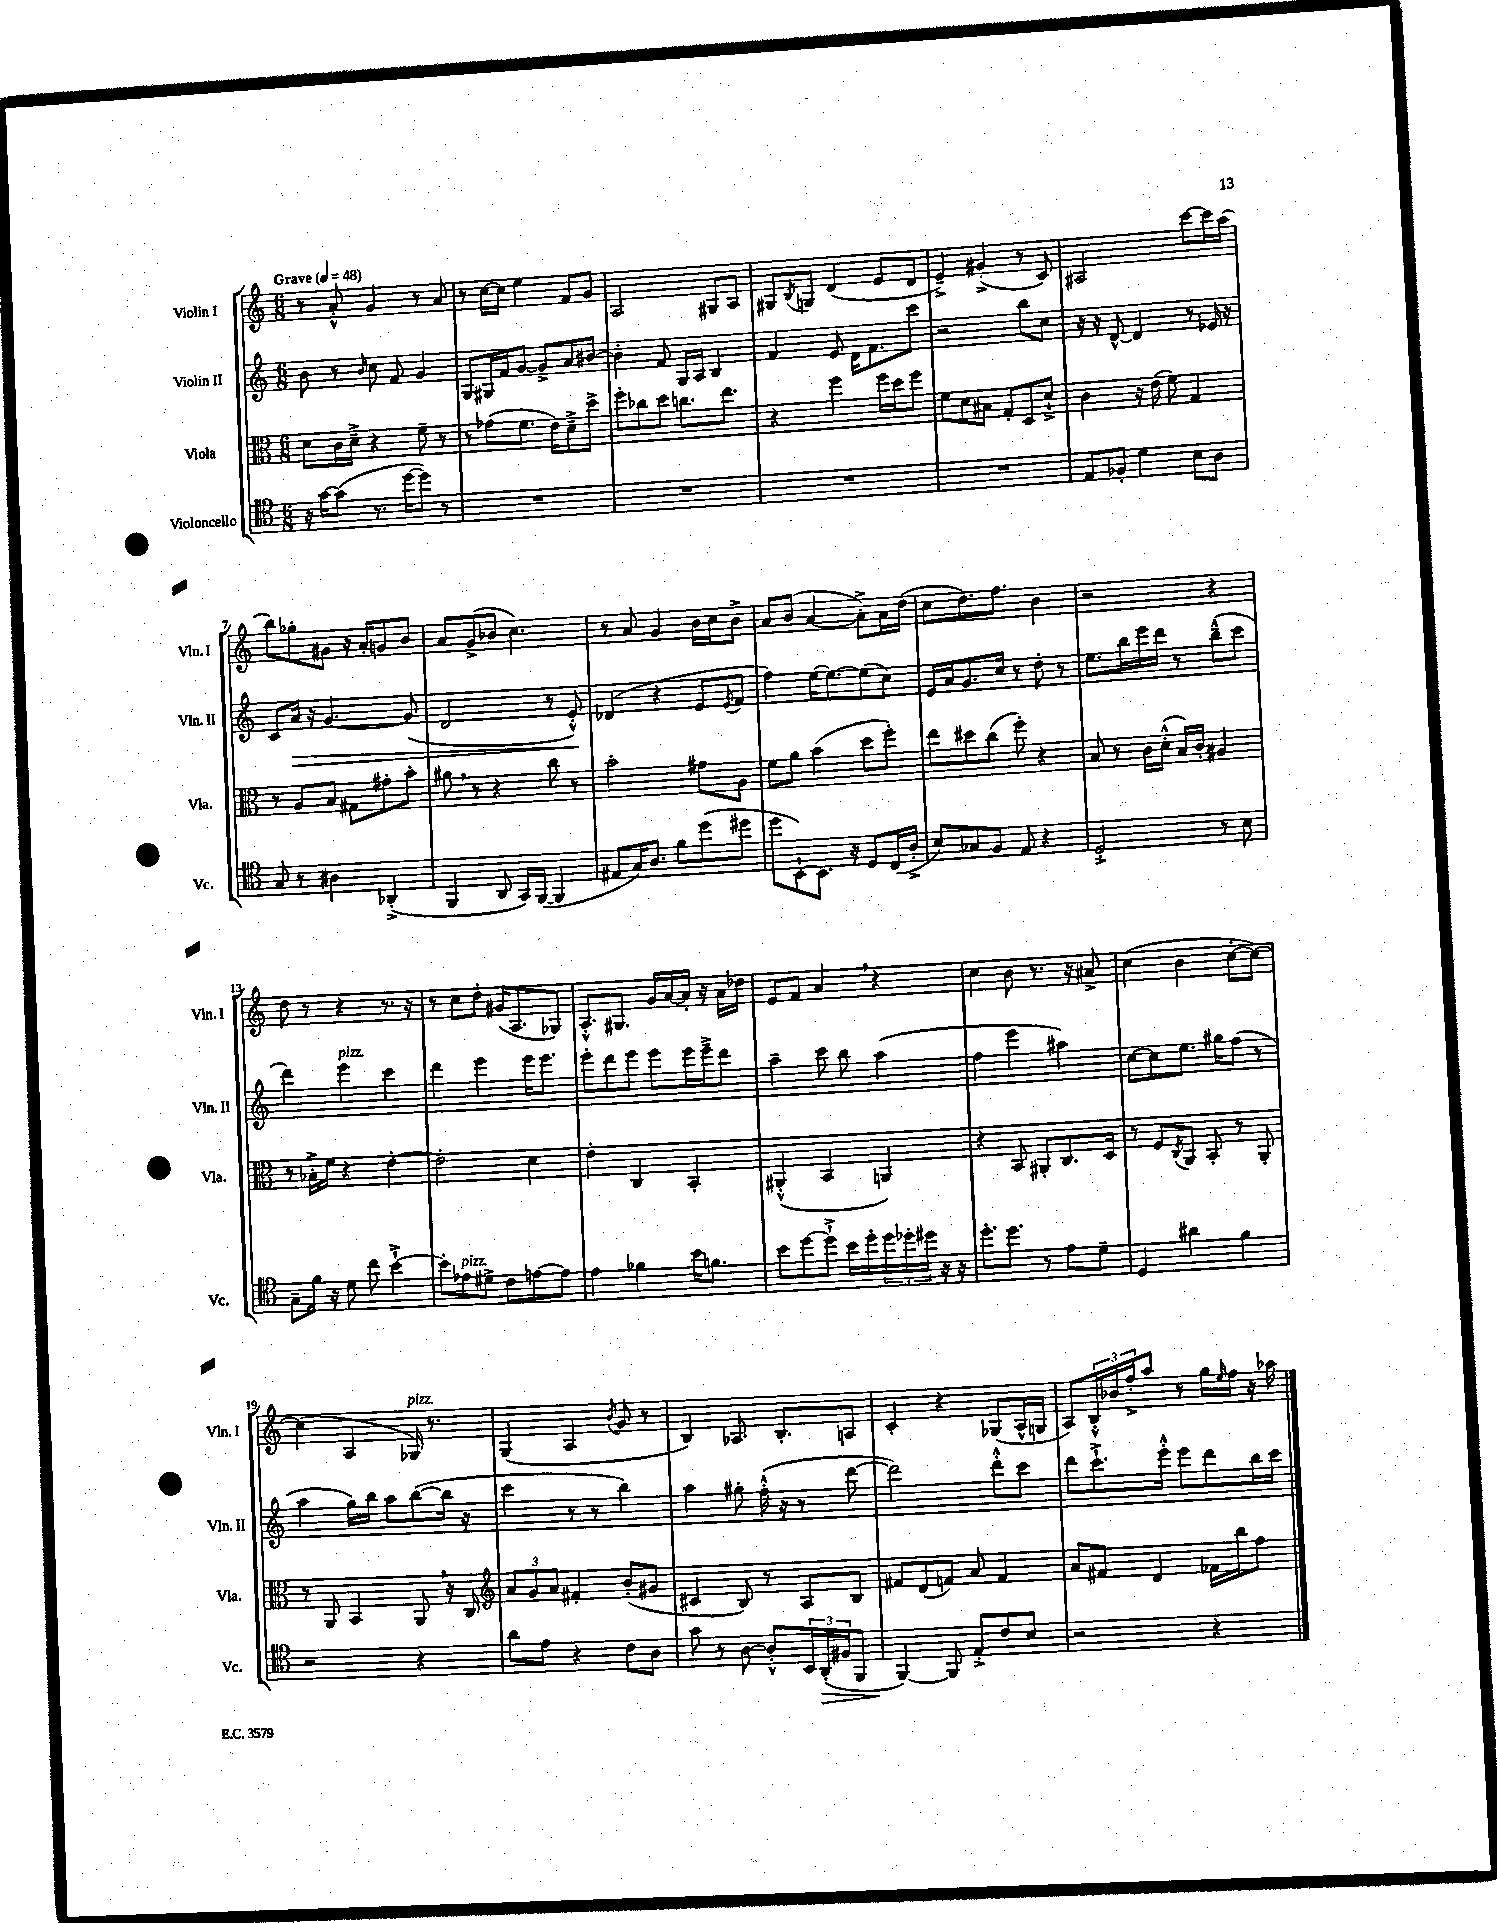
<<
\new StaffGroup <<
\new Staff = "s0" \with { instrumentName = "Violin I" shortInstrumentName = "Vln. I" } {
    \clef treble \key c \major \numericTimeSignature \time 6/8 \tempo "Grave" 4 = 48
    r8 a'8-.-^ g'4 r8 a'8 |
    r8 c''16~ c''16 e''4 f'8 g'8 |
    a2 gis8 a8 |
    gis8 \acciaccatura { b8 } g8 d'4( e'8 d'8 |
    e'4--->) gis'4-.->( r8 c'8) |
    ais2 c'''8~ c'''16 a''16( |
    b''8) ges''8-. gis'8 r16 a'16-. g'8 b'8 |
    a'8 g'8->( bes'8 c''4.) |
    r8 a'8 g'4 b'16 c''16 b'8-> |
    a'8 b'8( a'4~ a'8-.->) a'16 d''16( |
    c''8 d''8.) f''8. b'4 |
    r2 r4 |
    d''8 r8 r4 r8. r16 |
    r8 c''8 d''8-. gis'16( a8. ges8) |
    a8.-.-^ gis8. g'16 a'16~ a'16-. r16 a'16 des''16 |
    e'8 f'8 a'4 \breathe r4 |
    c''4 b'8 r8. r16 ais'8-> |
    c''4( b'4 c''8~-. c''8~) |
    c''4( a4 ges16^\markup { \italic "pizz." }) r8. |
    g4( a4 \acciaccatura { b'8 } g'8 r8 |
    b4) aes8. b8.-. a8 |
    c'4-. r4 ges8( a16-^ g16 |
    a8) \tuplet 3/2 { b16-.-^ bes'16 f''16-.-> } a''8 r8 g''16 \grace { e''16 } f''16 r16 aes''16 \bar "|." |
}
\new Staff = "s1" \with { instrumentName = "Violin II" shortInstrumentName = "Vln. II" } {
    \clef treble \key c \major \numericTimeSignature \time 6/8
    b'8 r8 \grace { b'16 } c''8 f'8 g'4 |
    g8 gis16 f'16 g'8~ g'8-> a'8 bis'8~ |
    bis'4-. f'8 g16 a16 b4 |
    f'4 e'8 d'16 f'8. c'''8 |
    r2 b''8 c''8 |
    r16 r16 d'8~-^ d'4 r8 ees'16 r16 |
    c'8 a'16\> r16 g'4.~ g'8( |
    d'2 r8 e'8-.-^\!) |
    des'4( r4 e'8 \acciaccatura { e'8 } f'8 |
    f''4) e''16~ e''8.~ e''8( c''8) |
    e'16 a'16 g'8. c''16 r8 d''8-. r8 |
    e''8. b''16 e'''16 d'''16 r8 b''8---^( c'''8 |
    d'''4) e'''4^\markup { \italic "pizz." } c'''4 |
    d'''4 e'''4 e'''16 e'''8. |
    e'''8-. d'''8 e'''8 e'''8 e'''16 e'''16---> d'''8 |
    a''4-- c'''8 b''8 a''4( |
    f''4 e'''4 ais''4) |
    c''8~ c''8 e''8. gis''16 f''8( r8 |
    a''4 g''16) b''16 a''8 b''8~( b''16 r16 |
    c'''4 r8 r8 b''4) |
    a''4 gis''8-. f''16-.-^( r16 r8 d'''8~ |
    d'''2) d'''8-.-^ c'''8 |
    d'''8 c'''8.-!-> e'''16-.-^ e'''8 d'''8 b''16 c'''16 \bar "|." |
}
\new Staff = "s2" \with { instrumentName = "Viola" shortInstrumentName = "Vla." } {
    \clef alto \key c \major \numericTimeSignature \time 6/8
    d'8 c'16 d'16---> r4 f'8-- r8 |
    r8 ges'8( f'8. e'16) d'8---> d''8-> |
    f''8-. ces''8 d''8 c''8. e''8. |
    r4 f''4 f''16 d''16 f''8 |
    f'8 d'8 bis8 g8-. d8 d'8-!-> |
    c'4 r16 e'16( f'8) g4 |
    r8 a8 b8 gis8 gis'8-. b'8-. |
    ais'8 \breathe r8 r4 c''8 r8 |
    b'2-. gis'8 a8 |
    f'8 a'8 b'4( d''8 f''8-.) |
    e''8 dis''8 c''8( f''8-.) r4 |
    b8 r8 c'16 d'16-.-^( b16) c'16-. ais4 |
    r8 bes16-.-> f'16 r4 e'4~-. |
    e'2-. d'4 |
    e'4-. c4 b,4-. |
    ais,4-.-^( b,4 a,4) |
    r4 b,8 ais,8-. c8. d16 |
    r8 f8 \acciaccatura { c8 } a,8 b,8-. r8 a,8-. |
    r8 a,8 b,4 a,8 \breathe r16 c16 |
    \clef treble \tuplet 3/2 { a'8 g'8 a'8 } fis'4-. b'8-.( gis'8 |
    cis'4 b8) r8 a8 b8 |
    fis'8 d'8( f'8) a'8 f'4 |
    a'8 fis'8 d'4 fes'16 b''16 f''8 \bar "|." |
}
\new Staff = "s3" \with { instrumentName = "Violoncello" shortInstrumentName = "Vc." } {
    \clef tenor \key c \major \numericTimeSignature \time 6/8
    r16 g'16~ g'8( r8. d''16~ d''8) r8 |
    R2. |
    R2. |
    R2. |
    R2. |
    e8 fes8-. d'4 b8 a8 |
    g8 r8 ais4 aes,4-.->( |
    f,4 a,8 g,16) f,16~( f,4 |
    eis8 g16) a8. f'8 d''8( dis''8 |
    d''8 b,8~-!) b,8. r16 d8 c16( a16-.-> |
    b8) ges8 f8 e8 r4 |
    d2-.-> r8 b8 |
    g8-- f'16 r16 d'8 c''8 b'4~-!-> |
    b'8-. ees'8^\markup { \italic "pizz." } dis'8-> c'8 e'8~ e'8 |
    e'4 fes'4 b'16 f'8. |
    b'8 d''8~ d''8-!-> b'16 d''16-. \tuplet 3/2 { d''16 des''16-. dis''16 } r16 r16 |
    d''8.-. d''8. r8 e'8 d'8-- |
    d4 ais'4 f'4 |
    r2 r4 |
    a'8 e'8 r4 c'8 a8 |
    g'8 r8 a8~ a8-.-^ \tuplet 3/2 { b,16 a,16-.\>( fis16 } f,8 |
    f,4~\!) f,8 e8-.-> c'8 b8 |
    r2 r4 \bar "|." |
}
>>
>>
